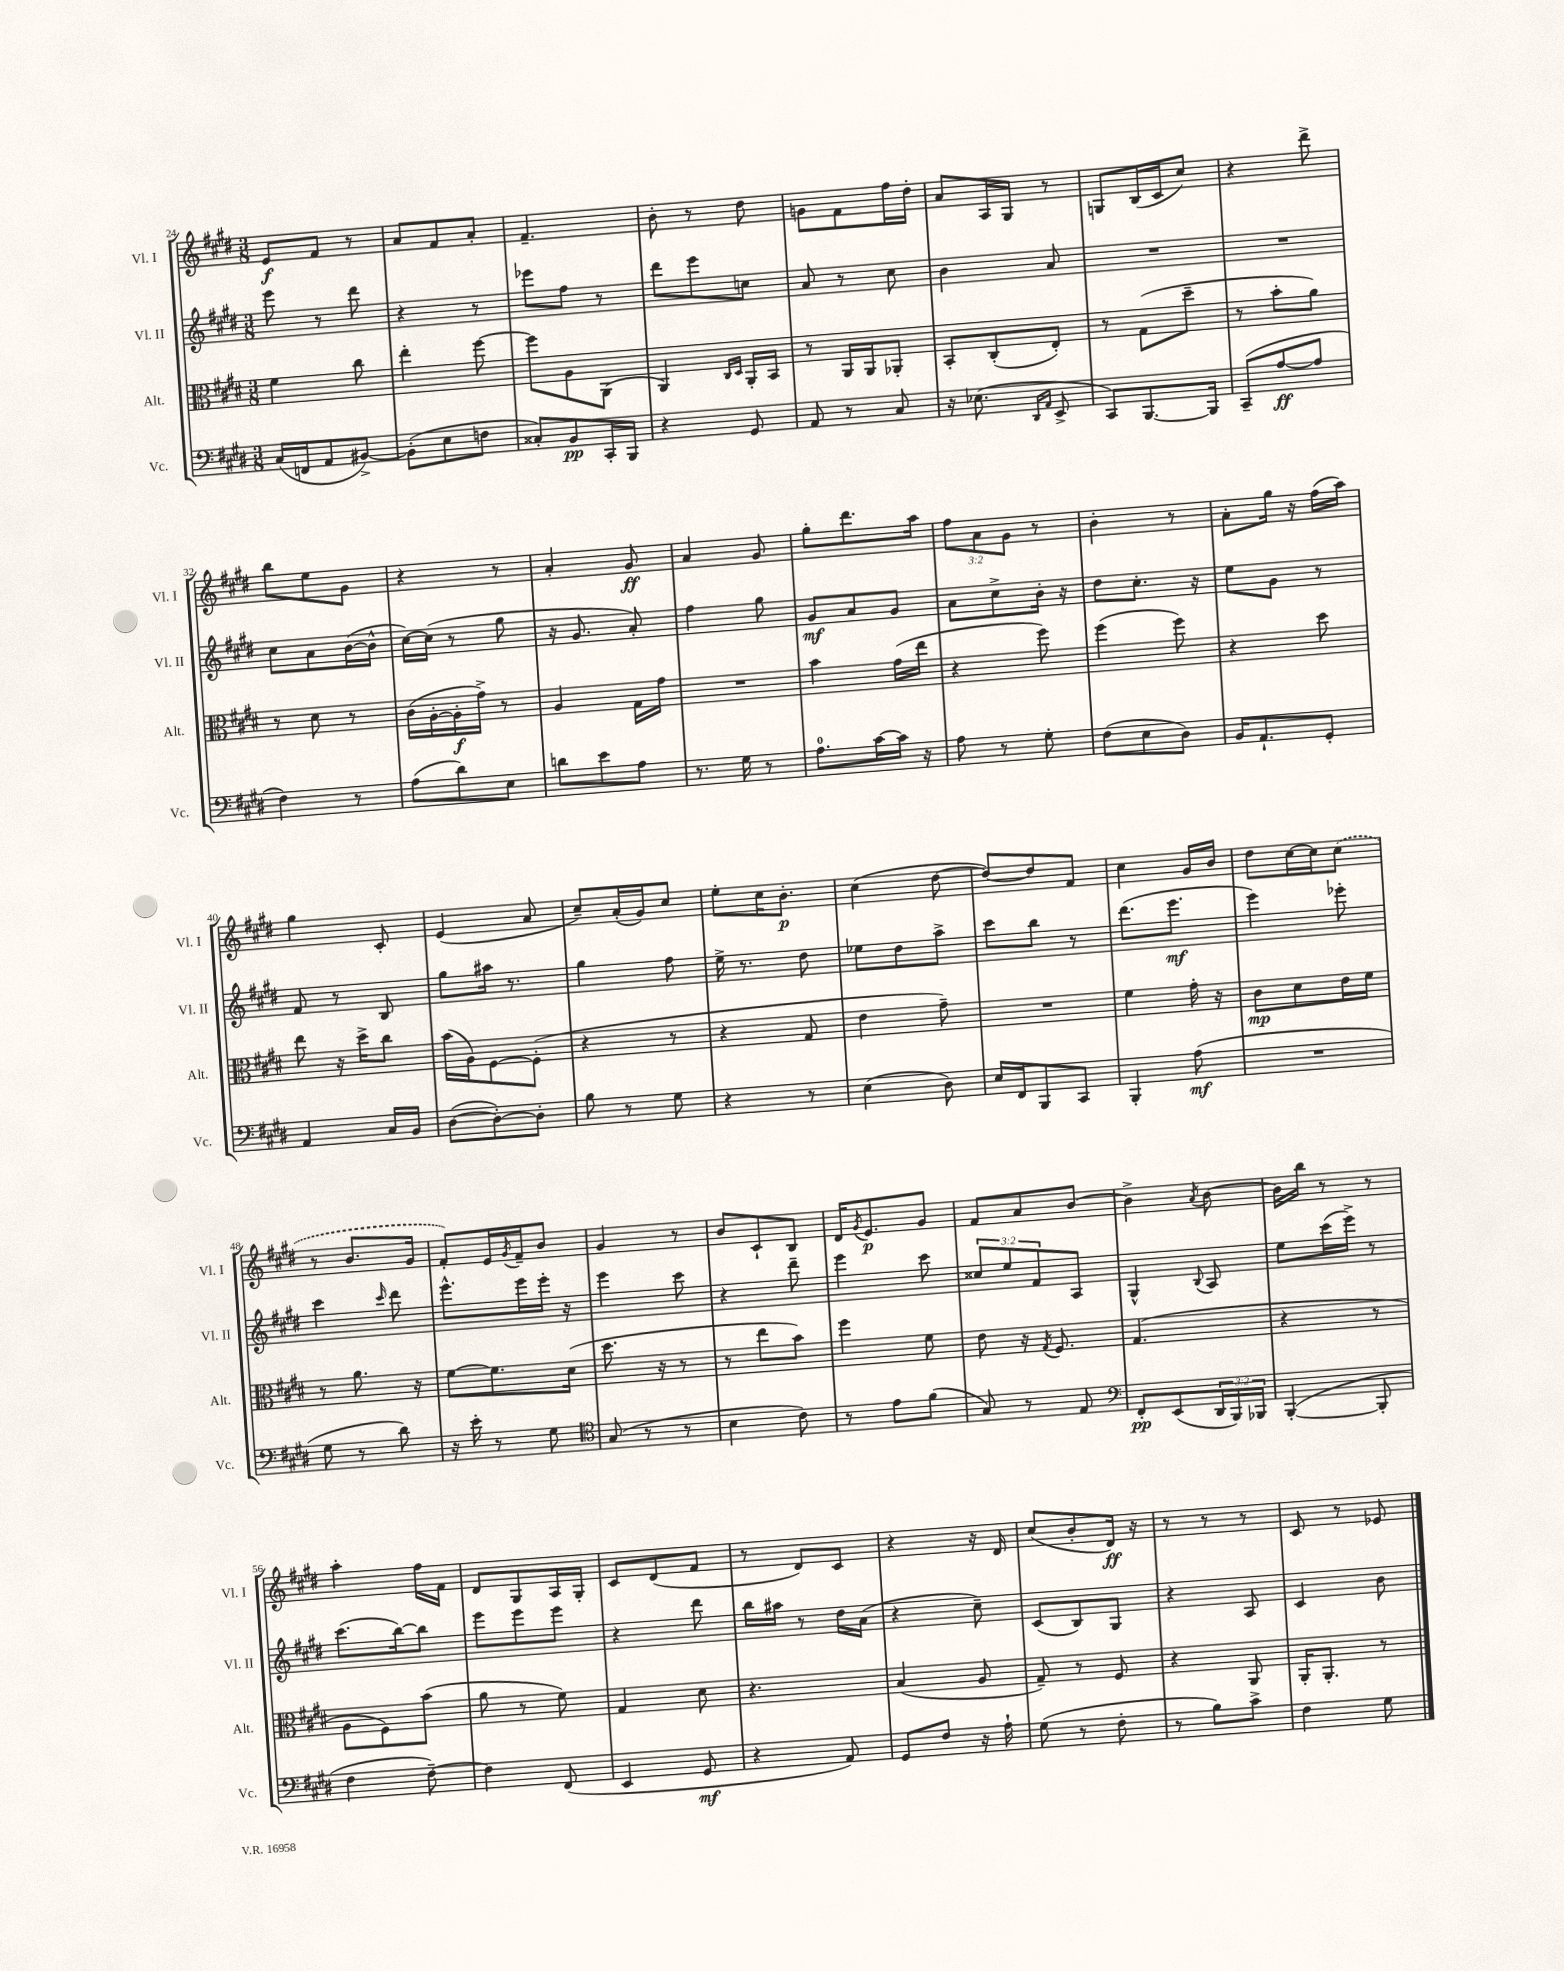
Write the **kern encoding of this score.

**kern	**kern	**kern	**kern
*staff4	*staff3	*staff2	*staff1
*clefF4	*clefC3	*clefG2	*clefG2
*k[f#c#g#d#]	*k[f#c#g#d#]	*k[f#c#g#d#]	*k[f#c#g#d#]
*M3/8	*M3/8	*M3/8	*M3/8
(16C#/LL	4f#\	8eee\	8e/L
16FF/J	.	.	.
8AA/	.	8r	8f#/J
[8BB#^/J)	8cc#\	8ddd#\	8r
=	=	=	=
(8BB#'\]L	4ee'\	4r	8a/L
8E\	.	.	8f#/
8F\J	[8ff#\	8r	8a'/J
=	=	=	=
8C##'/L)	8ff#\]L	8eee-\L	4.f#~/
8BB/	8A\	8ff#\J	.
16CC#'/L	(8AA\J	8r	.
16BBB/JJ	.	.	.
=	=	=	=
4r	4AA/)	8ddd#\L	8b'\
.	.	8eee\	8r
.	16qqC#/LL	.	.
.	16qqD#/JJ	.	.
8GG#/	16AA'/LL	8cc\J	8dd#\
.	16BB/JJ	.	.
=	=	=	=
8AA/	8r	8a/	8g\L
8r	16AA/LL	8r	8f#\
.	16AA/J	.	.
8C#/	8AA-'/J	8cc#\	16ff#\L
.	.	.	16dd#'\JJ
=	=	=	=
16r	8BB'/L	4b\	8a/L
(8.E-\	.	.	.
.	(8C#'/	.	16A/L
.	.	.	16G#/JJ
16qqDD#/LL	.	.	.
16qqAA/JJ	.	.	.
8EE^/	8E'/J)	8a/	8r
=	=	=	=
8CC#/L)	8r	4.r	8G/L
[8.BBB/	(8G#\L	.	(16B/L
.	.	.	16c#/J
.	8dd#~\J	.	8cc#/J)
16BBB/]Jk	.	.	.
=	=	=	=
(8CC#~/L	8r	4.r	4r
[8A/	8b'\L	.	.
8A/]J	8a\J)	.	8ddd#^\
=	=	=	=
4F#\)	8r	8cc#\L	8bb\L
.	8d#\	8a\	8ee\
8r	8r	([16b\L	8g#\J
.	.	16b^^\]JJ	.
=	=	=	=
(8A\L	(16c#\LL	[16cc#\LL)	4r
.	[16A'\	(16cc#\]JJ	.
8d#\)	16A'\]	8r	.
.	16g#^\JJ)	.	.
8E\J	8r	8gg#\	8r
=	=	=	=
8d\L	4A/	16r	4a'/
.	.	8.g#/	.
8e\	.	.	.
8A\J	16G#\LL	8a'/)	8g#/
.	16g#\JJ	.	.
=	=	=	=
8.r	4.r	4ff#\	4a/
16G#\	.	.	.
8r	.	8gg#\	8g#/
=	=	=	=
8.A\L	4b\	8g#/L	8gg#'\L
.	.	8a/	8.ddd#\
[16c#\L	.	.	.
16c#\]JJ	(16g#\LL	8g#/J	.
16r	16ee\JJ	.	16aa\Jk
=	=	=	=
8A\	4r	8a\L	12ff#\L
.	.	.	12a\
8r	.	8cc#^\	.
.	.	.	12g#\J
8G#'\	8ff#\)	16b'\Jk	8r
.	.	16r	.
=	=	=	=
(8F#\L	(4ff#\	8dd#\L	4b'\
8E\	.	8.cc#'\J	.
8D#\J)	8ff#\)	.	8r
.	.	16r	.
=	=	=	=
16BB/LK	4r	8ee\L	8a'\L
8.AA`/	.	.	.
.	.	8g#\J	16gg#\Jk
.	.	.	16r
8GG#'/J	8dd#\	8r	(16ff#\LL
.	.	.	16aa\JJ)
=	=	=	=
4AA/	8ee\	8f#/	4gg#\
.	16r	8r	.
.	16dd#^\LK	.	.
16C#/LL	8cc#\J	8B/	8c#'/
16BB/JJ	.	.	.
=	=	=	=
([8D#\L	(16b\LL	8gg#\L	(4e/
.	16A\J)	.	.
8D#'\_)	[8F#\	16aa#\Jk	.
.	.	8.r	.
8D#'\]J	(8F#'\]J	.	8a/
=	=	=	=
8B\	4r	4gg#\	8cc#~/L)
8r	.	.	(16a'/L
.	.	.	16g#/J)
8G#\	8r	8ff#\	8cc#/J
=	=	=	=
4r	4r	16ee^\	8ee'\L
.	.	8.r	.
.	.	.	16cc#\K
.	.	.	8.b'\J
8r	8G#/	8dd#\	.
=	=	=	=
(4E\	4e\	8ee-\L	(4cc#\
.	.	8dd#\	.
8D#\)	8g#~\)	8aa^\J	[8dd#\
=	=	=	=
16E/LL	4.r	8ccc#\L	8dd#/_L)
16FF#/J	.	.	.
8BBB/	.	8bb\J	8dd#/]
8CC#/J	.	8r	8f#/J
=	=	=	=
4BBB'/	4f#\	(8.ddd#\L	4cc#\
.	.	8.eee\J	.
(8A\	16g#'\	.	16g#/LL
.	16r	.	16b/JJ
=	=	=	=
4.r	8c#\L	4eee\)	8dd#\L
.	8d#\	.	[16cc#\L
.	.	.	16cc#\]J
.	16e\L	8eee-'\	(8cc#\J
.	16f#\JJ	.	.
=	=	=	=
8G#\	8r	4ccc#\	8r
8r	8.a\	.	8.b/L
.	.	16qqccc#/	.
8d#\)	.	8ddd#\	.
.	16r	.	16g#/Jk
=	=	=	=
16r	[8f#\L	8.eee^^\L	8f#'/L)
16e'\	.	.	.
8r	8.f#\]	.	16e/L
.	.	.	8qg#/
.	.	16eee\L	16f#~/J
8G#\	.	16eee'\JJ	8b/J
.	(16d#\Jk	16r	.
=	=	=	=
*clefC4	*	*	*
(8G#/	8.dd#\	4eee\	4g#/
8r	.	.	.
.	16r	.	.
8r	8r	8ccc#\	8r
=	=	=	=
4B\	8r	4r	8b/L
.	8ee\L	.	8c#`/
8c#\)	8b\J)	8ddd#~\	8B/J
=	=	=	=
8r	4ff#\	4eee\	16d#/LK
.	.	.	8qg#/
.	.	.	8.e/
8e\L	.	.	.
(8f#\J	8f#\	8ccc#\	8g#/J
=	=	=	=
8G#/)	8e\	12cc##/L	8f#/L
.	.	12ee/	.
8r	16r	.	8a/
.	.	12f#/	.
.	8qG#/	.	.
.	8.F#/	.	.
8E/	.	8A/J	[8b/J
=	=	=	=
*clefF4	*	*	*
8FF#'/L	(4.G#/	4G#^^/	4b^\]
(8EE/	.	.	.
.	.	8qqB/	8qa/
24DD#/L	.	8A/	[8b\
24BBB/)	.	.	.
24BBB-/JJ	.	.	.
=	=	=	=
([4BBB'/	4r	8ee\L	16b\]LL
.	.	.	16bb\JJ
.	.	(16ccc#\L	8r
.	.	16eee^\JJ)	.
8BBB'/]	8r	8r	8r
=	=	=	=
4F#\	8A\L	(8.ccc#\L	4aa'\
.	8F#\)	.	.
.	.	[16bb\k)	.
[8F#~\)	(8b\J	8bb\]J	16ff#\LL
.	.	.	16f#\JJ
=	=	=	=
4F#\]	8a\	8eee\L	8d#/L
.	8r	8eee\	8G#/
(8FF#/	8f#\)	8eee\J	16A/L
.	.	.	16G#'/JJ
=	=	=	=
4EE/	4G#/	4r	8c#/L
.	.	.	(8d#/
8GG#/	8d#\	8ddd#\	8f#/J
=	=	=	=
4r	4.r	16bb\LL	8r
.	.	16aa#\JJ	.
.	.	8r	8d#/L)
8AA/)	.	16dd#\LL	8c#/J
.	.	(16a\JJ	.
=	=	=	=
8GG#/L	(4B/	4r	4r
8F#/J	.	.	.
16r	8A/	8cc#~\)	16r
16A`\	.	.	16d#/
=	=	=	=
(8G#\	8G#~/)	(8c#/L	(8cc#/L
8r	8r	8B/)	8b'/
8F#'\	8F#/	8G#/J	16d#/Jk)
.	.	.	16r
=	=	=	=
8r	4r	4r	8r
8B\L)	.	.	8r
8c#^\J	8AA/	8A/	8r
=	=	=	=
4F#\	16AA'/LK	4c#/	8c#/
.	8.AA'/J	.	.
.	.	.	8r
8G#\	8r	8b\	8e-/
==	==	==	==
*-	*-	*-	*-
